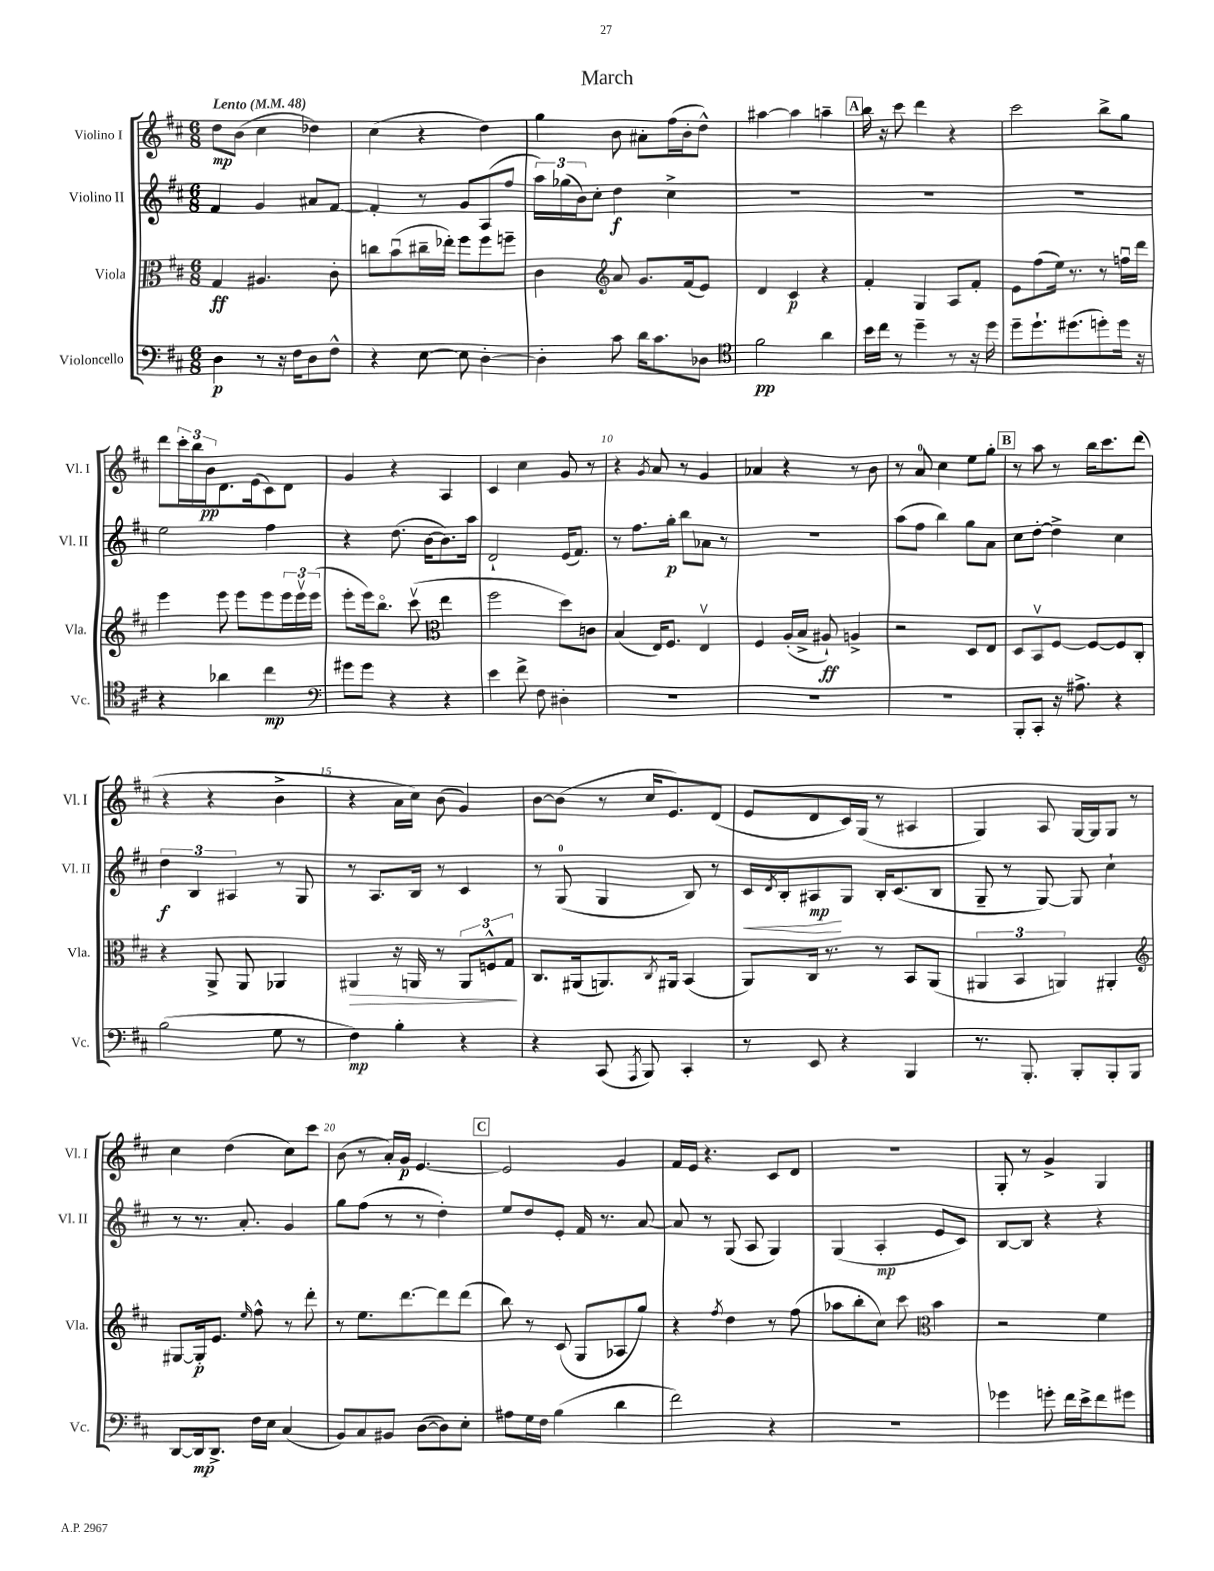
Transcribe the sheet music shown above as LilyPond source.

\header { title = "March" }
<<
\new StaffGroup <<
\new Staff = "s0" \with { instrumentName = "Violino I" shortInstrumentName = "Vl. I" } {
    \clef treble \key d \major \numericTimeSignature \time 6/8 \tempo "Lento" 4 = 48
    d''8\mp b'8( cis''4 des''4) |
    cis''4( r4 d''4) |
    g''4 b'8 ais'8-. fis''16( b'16-. d''8-^) |
    ais''4~ ais''4 a''4-- |
    \mark \markup { \box "A" } b''16 r16 cis'''8 d'''4 r4 |
    cis'''2 b''8-> g''8 |
    d'''8 \tuplet 3/2 { cis'''16-. b''16 b'16\pp } d'8. e'16( cis'8) d'8 |
    g'4 r4 a4 |
    cis'4 cis''4 g'8 r8 |
    r4 \acciaccatura { g'8 } a'8 r8 g'4 |
    aes'4 r4 r8 b'8 |
    r8 a'8-0 cis''4 e''8 g''8-. |
    \mark \markup { \box "B" } r8 a''8 r8 b''16 cis'''8. d'''8( |
    r4 r4 b'4-> |
    r4 a'16 cis''16) b'8( g'4) |
    b'8~ b'8( r8 cis''16 e'8.) d'8( |
    e'8 d'8 cis'16) g16( r8 ais4 |
    g4) a8 g16~ g16 g8 r8 |
    cis''4 d''4( cis''8) cis'''8 |
    b'8( r8 a'16-.) g'16\p e'4.~ |
    \mark \markup { \box "C" } e'2 g'4 |
    fis'16 e'16 r4. cis'8 d'8 |
    R2. |
    g8-. r8 g'4-> g4 \bar "|." |
}
\new Staff = "s1" \with { instrumentName = "Violino II" shortInstrumentName = "Vl. II" } {
    \clef treble \key d \major \numericTimeSignature \time 6/8
    fis'4 g'4 ais'8 fis'8~ |
    fis'4-. r8 g'8 a8( fis''8 |
    \tuplet 3/2 { a''16) ges''16( b'16) } cis''8-. d''4\f cis''4-> |
    R2. |
    \mark \markup { \box "A" } R2. |
    R2. |
    e''2 fis''4 |
    r4 d''8.( b'16~ b'8.) a''16 |
    d'2-! e'16( fis'8.) |
    r8 fis''8. g''16-.\p b''8 aes'8 r8 |
    R2. |
    a''8( fis''8 b''4) g''8 a'8 |
    \mark \markup { \box "B" } cis''8 d''8~-. d''4-> cis''4 |
    \tuplet 3/2 { d''4\f b4 ais4 } r8 g8 |
    r8 a8. b16 r8 cis'4 |
    r8 g8-0( g4 b8) r8 |
    cis'16\< \acciaccatura { d'8 } b16-. ais8\mp\! g8 b16-. cis'8.( b8 |
    g8-- r8 g8~) g8 cis''4-! |
    r8 r8. a'8.-. g'4 |
    g''8 fis''8( r8 r8 d''4-.) |
    \mark \markup { \box "C" } e''8 d''8 e'8-. fis'16 r8. a'8~ |
    a'8 r8 g8( a8 g4) |
    g4( a4-.\mp e'8 cis'8) |
    b8~ b8 r4 r4 \bar "|." |
}
\new Staff = "s2" \with { instrumentName = "Viola" shortInstrumentName = "Vla." } {
    \clef alto \key d \major \numericTimeSignature \time 6/8
    g4\ff ais4. cis'8-. |
    c''8 b'8\downbow( cis''16-- ees''16-.) fis''8 fis''8 f''8-- |
    cis'4 \clef treble a'8 g'8. fis'16( e'8) |
    d'4 cis'4\p r4 |
    \mark \markup { \box "A" } fis'4-. g4 a8 fis'8-. |
    e'8 fis''8( e''16) r8. r8 f''16\downbow d'''16 |
    e'''4 e'''8 e'''8 e'''8 \tuplet 3/2 { e'''16 e'''16\upbow e'''16( } |
    e'''8-. e'''16) b''8.\flageolet cis'''8\upbow( \clef alto e''4 |
    fis''2 d''8) c'8 |
    b4( e16) fis8. e4\upbow |
    fis4 a16-.( b16-> ais8-!\ff) a4-> |
    r2 d8 e8 |
    \mark \markup { \box "B" } d8 b,8\upbow fis8~ fis8~ fis8 cis8-. |
    r4 a,8-> a,8 aes,4 |
    ais,4\> r16 a,16 r8 \tuplet 3/2 { a,8 f8-^ g8\! } |
    cis8. ais,16( a,8.) \acciaccatura { cis8 } ais,16 b,4( |
    a,8) cis16 r8. r8 b,8 a,8( |
    \tuplet 3/2 { ais,4 b,4 a,4) } ais,4-. |
    \clef treble gis8~ gis16-.\p e'8. \grace { e''16 } fis''8-^ r8 d'''8-. |
    r8 e''8. d'''8.~ d'''8 d'''8( |
    \mark \markup { \box "C" } b''8) r8 cis'8( g8 aes8 g''8) |
    r4 \acciaccatura { fis''8 } d''4 r8 fis''8( |
    aes''8 b''8-. cis''8) cis'''8 \clef alto b'4 |
    r2 fis'4 \bar "|." |
}
\new Staff = "s3" \with { instrumentName = "Violoncello" shortInstrumentName = "Vc." } {
    \clef bass \key d \major \numericTimeSignature \time 6/8
    d4\p r8 r16 fis16 d8 fis8-^ |
    r4 e8~ e8 d4~-. |
    d4-. cis'8 d'16 cis'8. des8 |
    \clef tenor fis'2\pp a'4 |
    \mark \markup { \box "A" } b'16 cis''16 r8 d''4-- r8 r16 d''16 |
    d''8-- d''8.-! dis''8.( d''8-.) d''16 r16 |
    r4 aes'4 cis''4\mp |
    \clef bass gis'8 gis'8 r4 r4 |
    e'4 fis'8-> fis8 dis4-. |
    R2. |
    R2. |
    R2. |
    \mark \markup { \box "B" } b,,8-. cis,8-. r16 ais8.-> r4 |
    b2( g8 r8 |
    fis4\mp) b4-. r4 |
    r4 cis,8( \acciaccatura { a,,8 } b,,8) cis,4-. |
    r8 e,8 r4 b,,4 |
    r8. b,,8.-. b,,8-. b,,8-. b,,8 |
    d,8~ d,16\mp d,8.-> fis16 e16 cis4( |
    b,8) cis8 bis,8 d8~( d8) e8-. |
    \mark \markup { \box "C" } ais8 g16 fis16 b4( d'4 |
    fis'2) r4 |
    R2. |
    ges'4 g'8-. fis'16 e'16-> fis'8 gis'8 \bar "|." |
}
>>
>>
\layout { \context { \Score \override BarNumber.break-visibility = ##(#f #t #t) barNumberVisibility = #(every-nth-bar-number-visible 5) } }
